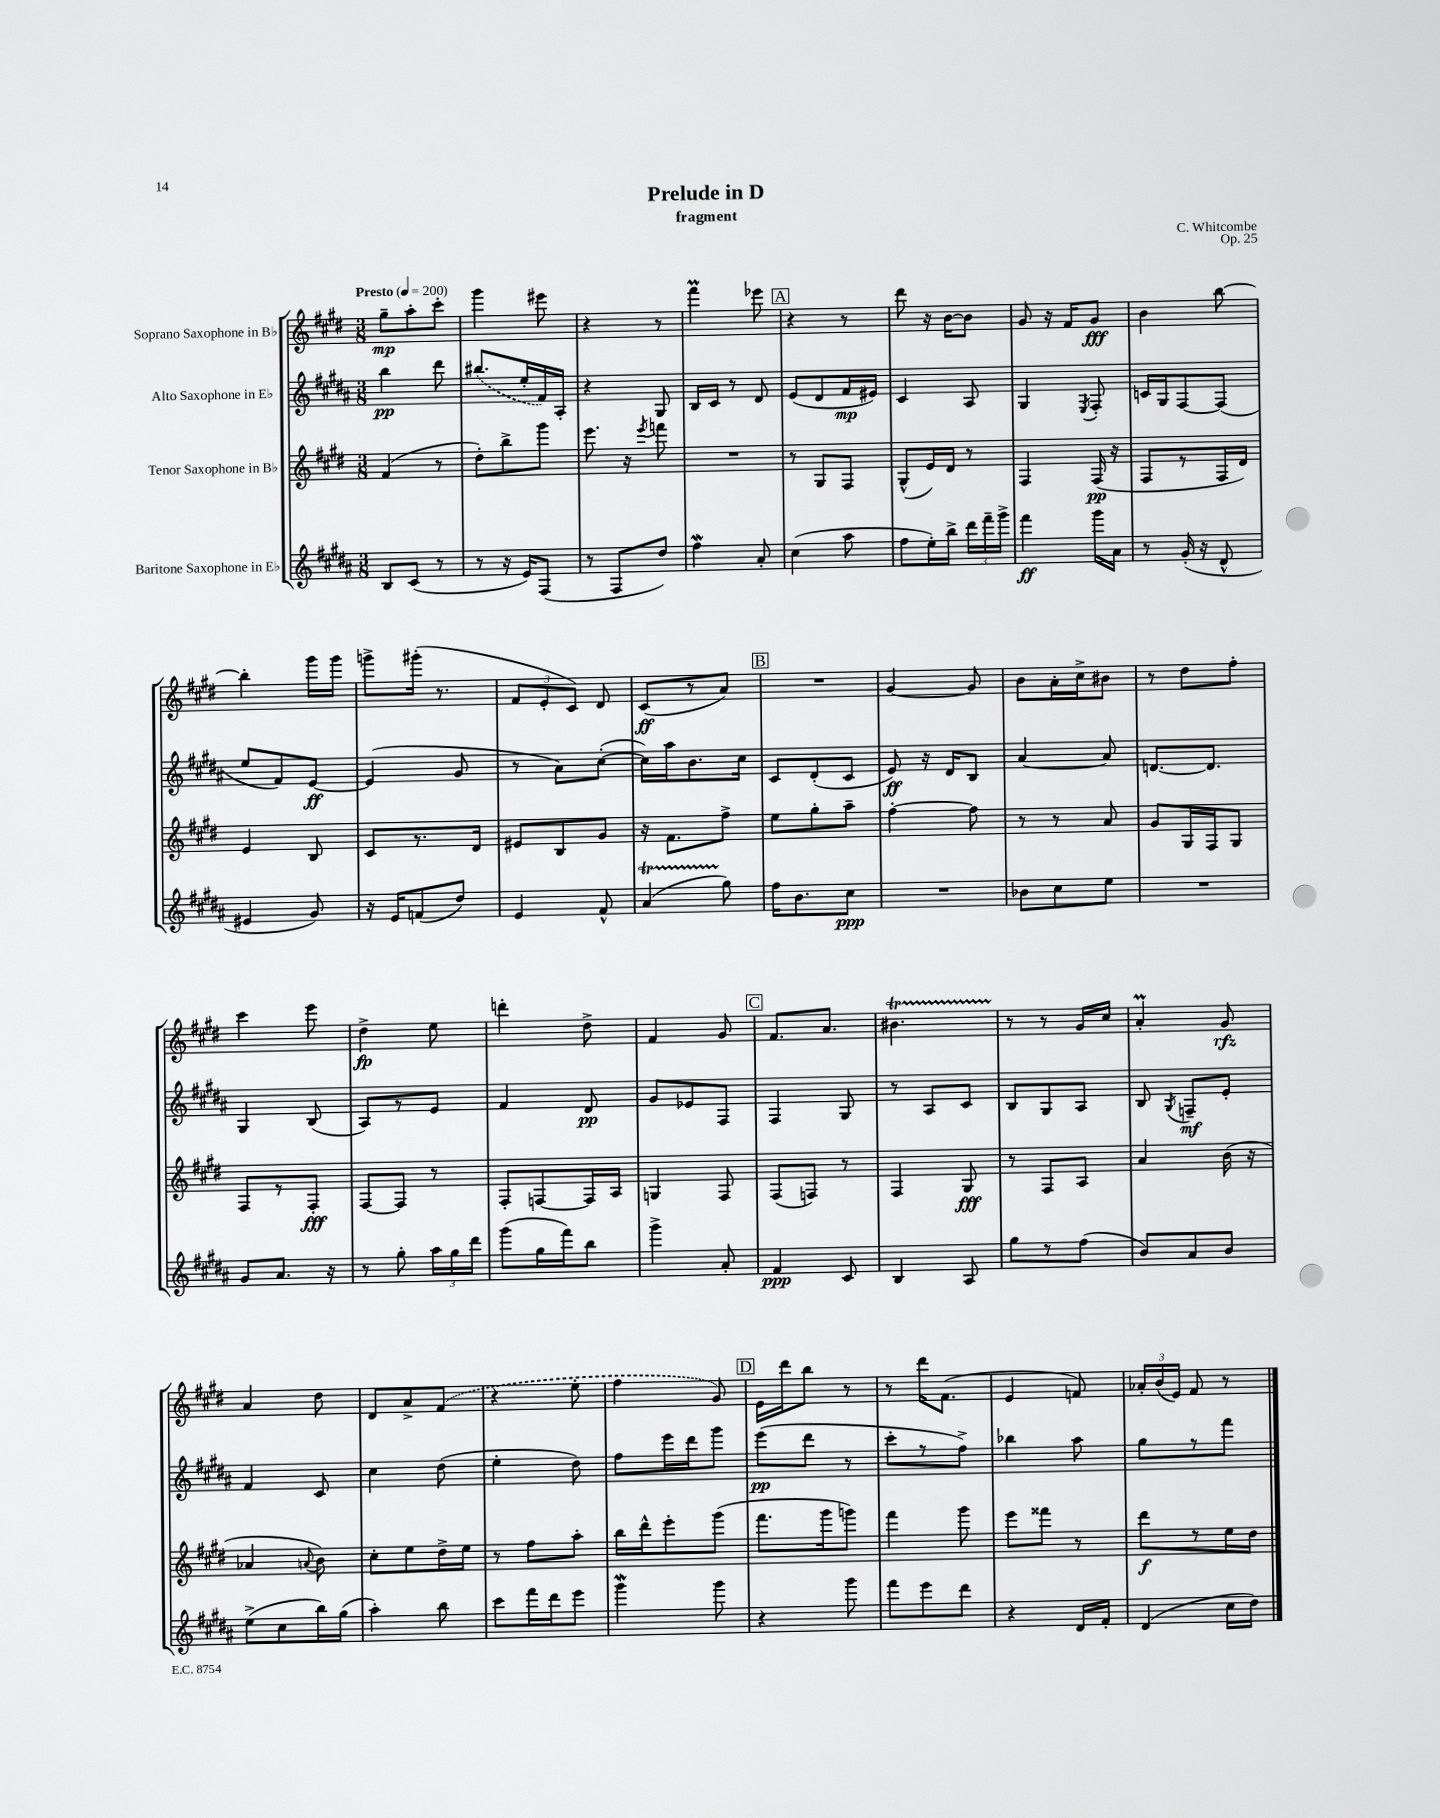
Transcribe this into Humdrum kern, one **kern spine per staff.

**kern	**kern	**kern	**kern
*staff4	*staff3	*staff2	*staff1
*clefG2	*clefG2	*clefG2	*clefG2
*k[f#c#g#d#a#]	*k[f#c#g#d#]	*k[f#c#g#d#a#]	*k[f#c#g#d#]
*M3/8	*M3/8	*M3/8	*M3/8
*MM200	*MM200	*MM200	*MM200
8B/L	(4f#/	4bb\	8gg#~\L
(8c#/J	.	.	8aa'\
8r	8r	8ddd#\	8ccc#'\J
=	=	=	=
8r	8dd#'\L)	(8.bb#/L	4ggg#\
16r	8bb^\	.	.
16e/LK)	.	16ee'/L	.
(8F#/J	8ggg#\J	16f#/)	8eee#\
.	.	16A#'/JJ	.
=	=	=	=
8r	8.eee\	4r	4r
8F#/L	.	.	.
.	16r	.	.
.	8qeee/	.	.
8dd#/J)	8fff\	8G#/	8r
=	=	=	=
4ff#\	4.r	16B/LL	4fff#\
.	.	16c#/JJ	.
.	.	8r	.
8a#'/	.	8d#/	8eee-\
=	=	=	=
(4cc#\	8r	(8e/L	4r
.	8G#/L	8d#/	.
8aa#\	8F#/J	16f#/L	8r
.	.	16e#/JJ)	.
=	=	=	=
8ff#\L	(8G#^^/L	4c#/	8ddd#\
16ee'\L)	16e/L)	.	16r
16bb^\JJ	16d#/JJ	.	[16b\LK
24ddd#\LL	8r	8A#/	8b\]J
24fff#~\	.	.	.
24ggg#^\JJ	.	.	.
=	=	=	=
4fff#\	4F#/	4G#/	8g#/
.	.	.	16r
.	.	.	16f#/LK
.	.	8qE/	.
16ggg#\LL	(16F#/	8F#'/	8g#/J
16a#\JJ	16r	.	.
=	=	=	=
8r	8F#/L	16c/LL	4b\
.	.	16G#/J	.
(16g#'/	8r	[8F#/	.
16r	.	.	.
8d#^^/	16F#/L	(8F#/]J	[8bb\
.	16d#/JJ)	.	.
=	=	=	=
4e#/	4e/	8ee/L	4bb'\]
.	.	8f#/)	.
8g#/)	8B/	[8e/J	16ggg#\LL
.	.	.	16ggg#\JJ
=	=	=	=
16r	8c#/L	(4e/]	8ggg^\L
16e/LK	.	.	.
(8f/	8.r	.	(16ggg#'\Jk
.	.	.	8.r
8dd#/J)	.	8g#/	.
.	16d#/Jk	.	.
=	=	=	=
4e/	8e#/L	8r	12f#/L
.	.	.	12e'/
.	8B/	8a#\L)	.
.	.	.	12c#/J)
8f#^^/	8g#/J	([8cc#'\J	8d#/
=	=	=	=
(4a#/	16r	16cc#\]LL)	(8c#/L
.	8.f#\L	16aa#\J	.
.	.	8.b\	8r
8gg#\)	8ff#^\J	.	8a/J)
.	.	16cc#\Jk	.
=	=	=	=
16ff#\LK	8ee\L	8c#/L	4.r
8.b\	.	.	.
.	8gg#'\	(8d#'/	.
8cc#\J	8aa~\J	8c#/J	.
=	=	=	=
4.r	[4ff#'\	8e/)	[4g#/
.	.	16r	.
.	.	16d#/LK	.
.	8ff#\]	8B/J	8g#/]
=	=	=	=
8b-\L	8r	[4a#/	8b\L
8cc#\	8r	.	16a'\L
.	.	.	16cc#^\J
8ee\J	8a/	8a#/]	8b#\J
=	=	=	=
4.r	8g#/L	[8.d/L	8r
.	16G#/L	.	8dd#\L
.	16F#/J	8.d/]J	.
.	8G#/J	.	8ff#'\J
=	=	=	=
8g#/L	8F#/L	4G#/	4ccc#\
8.a#/J	8r	.	.
.	8F#'/J	(8B/	8eee\
16r	.	.	.
=	=	=	=
8r	[8F#/L	8A#/L)	4dd#^\
8gg#'\	8F#/]J	8r	.
24aa#\LL	8r	8e/J	8ee\
24gg#\	.	.	.
24ddd#\JJ	.	.	.
=	=	=	=
(8ggg#\L	8F#'/L	4f#/	4ddd'\
16gg#\L	[8F/	.	.
16fff#\J)	.	.	.
8bb\J	16F/]L	8d#/	8dd#^\
.	16A/JJ	.	.
=	=	=	=
4ggg#^\	4G/	8g#/L	4f#/
.	.	8e-/	.
8a#'/	8F#/	8F#/J	8g#/
=	=	=	=
4f#/	(8F#/L	4F#/	8.f#/L
.	8F/J)	.	.
.	.	.	8.a/J
8c#/	8r	8G#/	.
=	=	=	=
4B/	4F#/	8r	4.b#\
.	.	8A#/L	.
8A#/	8G#/	8c#/J	.
=	=	=	=
8gg#\L	8r	8B/L	8r
8r	8F#/L	8G#/	8r
(8ff#\J	8A/J	8A#/J	16g#/LL
.	.	.	16cc#/JJ
=	=	=	=
8b/L)	4a/	8B/	4a'/
.	.	8qG#/	.
8a#/	.	8F~/L	.
8b/J	(16b\	8e'/J	8g#/
.	16r	.	.
=	=	=	=
(8ee^\L	4a-/	4f#/	4a/
8cc#\	.	.	.
.	8qqa/	.	.
16bb\L)	8b\)	8c#/	8dd#\
(16gg#\JJ	.	.	.
=	=	=	=
4aa#'\)	8cc#'\L	4cc#\	8d#/L
.	8ee\	.	8a^/
8bb\	16dd#^\L	(8dd#\	(8f#/J
.	16ee\JJ	.	.
=	=	=	=
8ccc#\L	8r	4ee'\	4r
16fff#\L	8ff#\L	.	.
16ddd#\J	.	.	.
8eee\J	8aa'\J	8dd#\)	8ee'\
=	=	=	=
4ggg#\	16bb\LL	8ff#\L	4ff#\
.	16ddd#^^\J	.	.
.	8eee'\	16eee\L	.
.	.	16ddd#\J	.
8ggg#\	(8ggg#\J	8ggg#\J	8g#/)
=	=	=	=
4r	8.fff#\L	(8eee\L	16e\LL
.	.	.	16ddd#\J
.	.	8ddd#\J	8bb\J
.	16ggg#\k	.	.
8ggg#\	8ggg\J)	8r	8r
=	=	=	=
8fff#\L	4fff#\	8ccc#'\L	8r
8eee\	.	8r	16ddd#\LK
.	.	.	(8.f#\J
8ddd#\J	8ggg#\	8ff#^\J)	.
=	=	=	=
4r	8eee\L	4bb-\	4e/
.	8fff##\J	.	.
16d#/LL	8r	8aa#\	8f/)
16f#'/JJ	.	.	.
=	=	=	=
(4d#/	8ddd#\L	8gg#\L	24a-'/LL
.	.	.	(24b/
.	.	.	24e/JJ)
.	8r	8r	8f#/
16cc#\LL	16ee\L	8fff#\J	8r
16dd#\JJ)	16dd#\JJ	.	.
==	==	==	==
*-	*-	*-	*-
